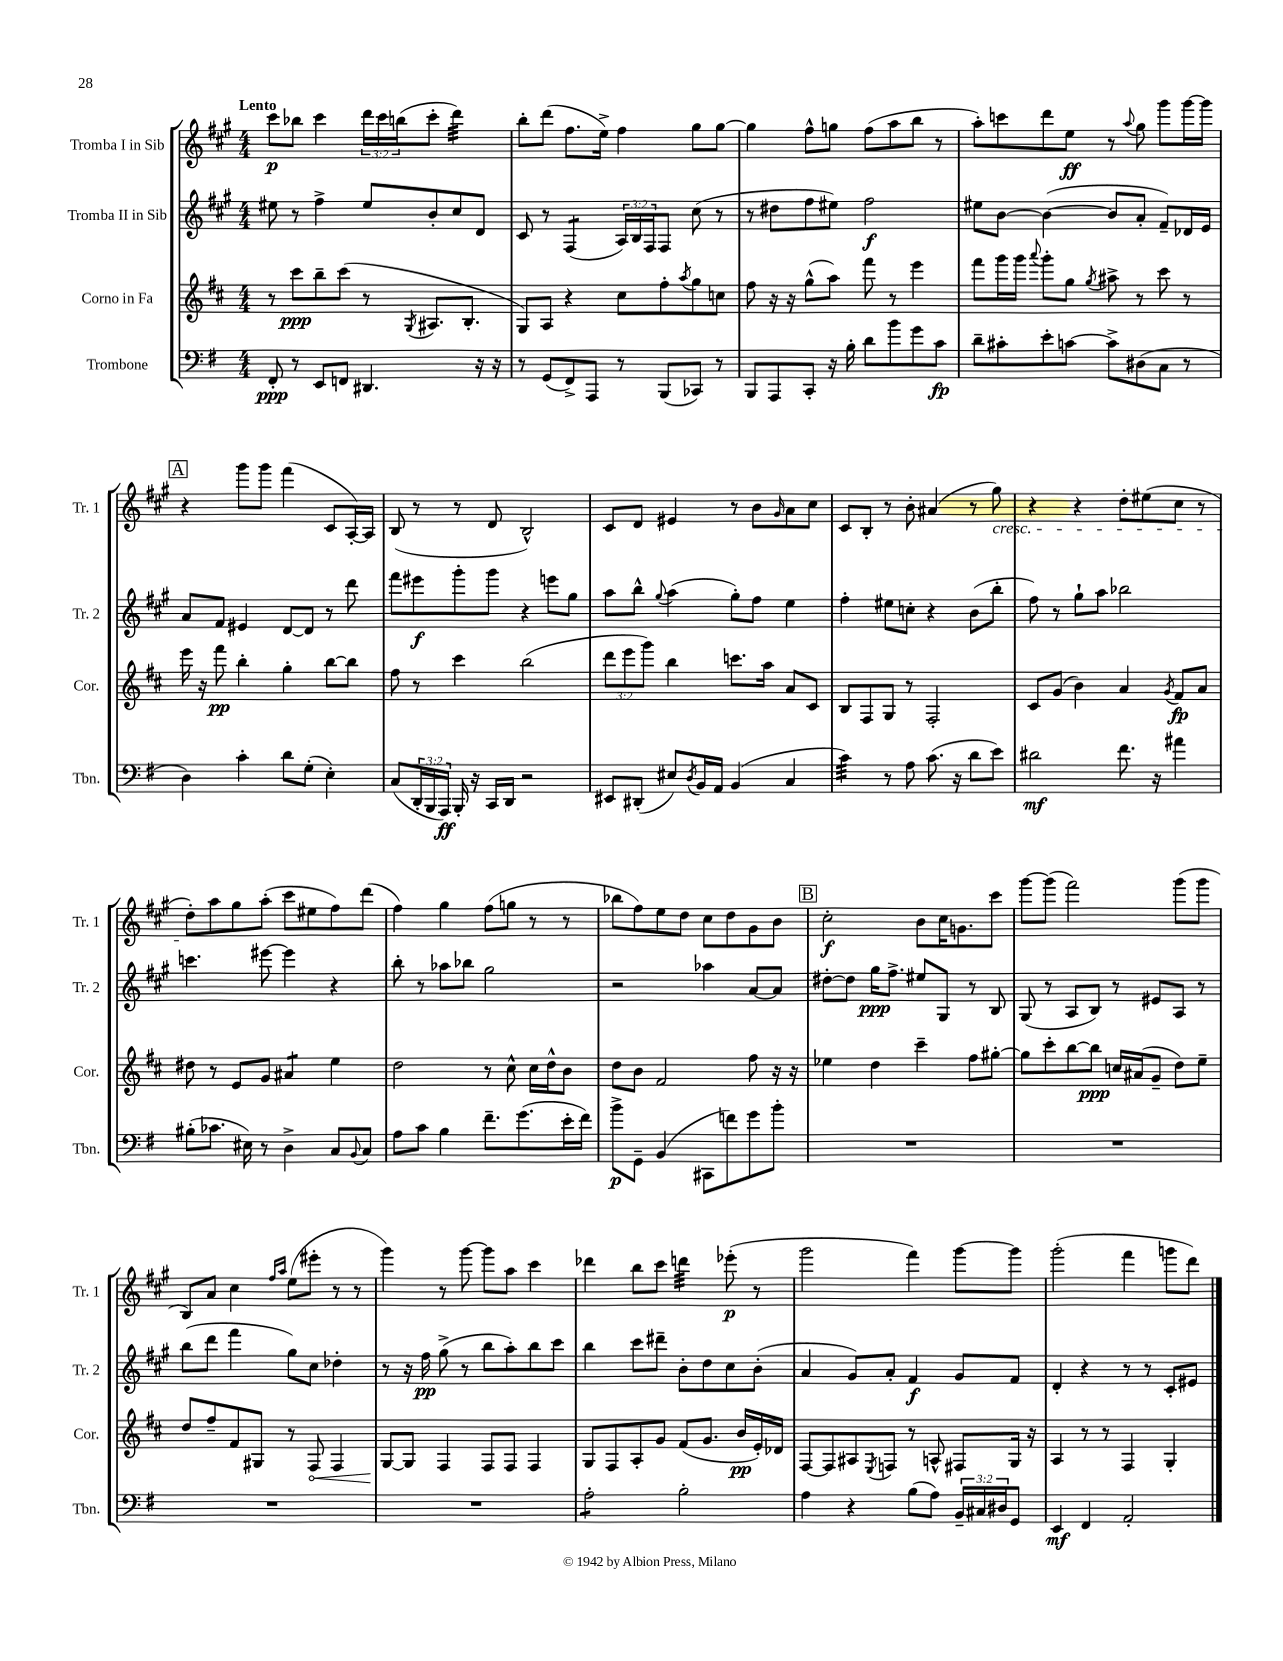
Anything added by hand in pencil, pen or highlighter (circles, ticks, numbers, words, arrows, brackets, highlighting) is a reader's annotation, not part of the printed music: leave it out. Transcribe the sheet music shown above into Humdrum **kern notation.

**kern	**kern	**kern	**kern
*staff4	*staff3	*staff2	*staff1
*clefF4	*clefG2	*clefG2	*clefG2
*k[f#]	*k[f#c#]	*k[f#c#g#]	*k[f#c#g#]
*M4/4	*M4/4	*M4/4	*M4/4
8FF#'/	8r	8ee#\	8ccc#\L
8r	8ccc#\L	8r	8bb-\J
8EE/L	8bb~\	4ff#^\	4ccc#\
8FF/J	(8ccc#\J	.	.
4.DD#/	8r	8ee#/L	24ddd\LL
.	.	.	24ccc#\
.	.	.	(24bb\J
.	8qG/	.	.
.	8.A#/L	8b'/	8ccc#'\J
.	.	8cc#/	4ddd\)
.	8.B'/J	.	.
16r	.	8d/J	.
16r	.	.	.
=	=	=	=
8r	8G/L)	8c#/	8bb'\L
(8GG/L	8A/J	8r	(8ddd\J
8FF#^/)	4r	(4F#/	8.ff#\L
8AAA/J	.	.	.
.	.	.	16ee^\Jk)
8r	8cc#\L	24A/LL)	4ff#\
.	.	24B/	.
.	.	24F#/J	.
(8BBB/L	8ff#'\	8F#/J	.
.	8qaa/	.	.
8CC-/J)	8gg\	(8cc#\	8gg#\L
8r	8cc\J	8r	[8gg#\J
=	=	=	=
8BBB/L	8ff#\	8r	4gg#\]
8AAA/	16r	8dd#\L	.
.	16r	.	.
8CC'/J	(8gg^^\L	8ff#\	8ff#^^\L
16r	8aa\J)	8ee#\J)	8gg\J
16B'\	.	.	.
8d\L	8fff#\	2ff#\	(8ff#\L
8b\	8r	.	8aa\
8g\	4eee\	.	8bb\J
8c\J	.	.	8r
=	=	=	=
8d~\L	8fff#\L	8ee#\L	8aa'\L)
8c#'\	16ggg\L	[8b\J	8ccc\
.	16ggg\JJ	.	.
.	8qqaaa/	.	.
8e'\	8ggg'\L	(4b\_	8ddd\
[8c\J	8gg\J	.	8ee\J
.	8qgg/	.	.
8c^\]L	8aa#^\	8b/]L	8r
.	.	.	8qqaa/
(8D#\	8r	8a'/J	8gg#\
8C\J	8ccc#\	8f#~/L)	8ggg#\L
8r	8r	16d-/L	[16ggg#\L
.	.	16e/JJ	16ggg#\]JJ
=	=	=	=
4D\)	16eee\	8a/L	4r
.	16r	.	.
.	8fff#\	8f#/J	.
4c'\	4bb'\	4e#/	8ggg#\L
.	.	.	8ggg#\J
8d\L	4gg'\	[8d/L	(4fff#\
(8G'\J	.	8d/]J	.
4E'\)	[8bb\L	8r	8c#/L
.	8bb\]J	8ddd\	[16A'/L)
.	.	.	16A/]JJ
=	=	=	=
(8C/L	8ff#\	8fff#\L	(8B/
24DD'/L	8r	8eee#\	8r
24BBB/	.	.	.
24AAA/JJ)	.	.	.
16BBB'/	4ccc#\	8ggg#'\	8r
16r	.	.	.
16CC/LL	.	8ggg#\J	8d/
16DD/JJ	.	.	.
2r	(2bb\	4r	2B^^/)
.	.	8eee\L	.
.	.	8gg#\J	.
=	=	=	=
8EE#/L	12ddd\L	8aa\L	8c#/L
.	12eee\	.	.
(8DD#'/J	.	8bb^^\J	8d/J
.	12ggg\J)	.	.
.	.	8qqgg#/	.
8E#/L)	4bb\	(4aa\	4e#/
8qD/	.	.	.
16BB/L	.	.	.
16AA/JJ	.	.	.
(4BB/	8.ccc\L	8gg#'\L)	8r
.	.	8ff#\J	8b\L
.	16aa\Jk	.	.
.	.	.	16qqg#/
4C/	8a/L	4ee\	8a\
.	8c#/J	.	8cc#\J
=	=	=	=
4c\)	8B/L	4ff#'\	8c#/L
.	8F#/	.	8B'/J
8r	8G/J	8ee#\L	8r
8A\	8r	8cc'\J	8b'\
(8.c\	2F#'/	4r	(4a#/
16r	.	.	.
8d\L	.	(8b\L	8r
8e\J)	.	8bb'\J	8gg#\)
=	=	=	=
2d#\	8c#/L	8ff#\)	4r
.	(8g/J	8r	.
.	4b\)	8gg#`\L	4r
.	.	8aa\J	.
8.f#\	4a/	2bb-\	8dd'\L
.	.	.	(8ee#\
16r	.	.	.
.	8qg/	.	.
4a#\	8f#/L	.	8cc#\J
.	8a/J	.	8r
=	=	=	=
(8B#'\L	8dd#\	4.ccc\	8dd'\L)
8.c-\J	8r	.	8aa\
.	8e/L	.	8gg#\
16E#\)	.	.	.
8r	8g/J	[8eee#\	(8aa'\J
4D^\	4a#/	4eee#\]	8ccc#\L
.	.	.	8ee#\
8C/L	4ee\	4r	8ff#\)
8qqBB/	.	.	.
8C/J	.	.	(8ddd\J
=	=	=	=
8A\L	2dd\	8bb'\	4ff#\)
8c\J	.	8r	.
4B\	.	8aa-\L	4gg#\
.	.	8bb-\J	.
8.f#~\L	8r	2gg#\	(8ff#\L
.	8cc#^^\	.	8gg\J
(8.g\	.	.	.
.	16cc#\LL	.	8r
.	16dd^^\J	.	.
16e'\L	8b\J	.	8r
16f#\JJ)	.	.	.
=	=	=	=
8b^\L	8dd\L	2r	8bb-\L
8GG~\J	8b\J	.	8ff#\)
(4BB/	2f#/	.	8ee\
.	.	.	8dd\J
8CC#\L	.	4aa-\	8cc#\L
8f\)	.	.	8dd\
8g\	8ff#\	[8a/L	8g#\
8b'\J	16r	8a/]J	8b\J
.	16r	.	.
=	=	=	=
1r	4ee-\	[8dd#'\L	2cc#'\
.	.	8dd#\]J	.
.	4dd\	16gg#\LK	.
.	.	8.ff#^\J	.
.	4ccc#~\	8ee#/L	8b\L
.	.	8G#/J	16cc#\K
.	.	.	8.g\
.	8ff#\L	8r	.
.	[8gg#'\J	8B/	8ccc#\J
=	=	=	=
1r	8gg#\]L	(8G#/	[8ggg#\L
.	8ccc#'\	8r	(8ggg#\]J
.	[8bb\	8A/L	2fff#\)
.	8bb\]J	8B/J)	.
.	16cc/LL	8r	.
.	(16a#/J	.	.
.	8g~/J	8e#/L	.
.	8dd\L)	8A/J	(8ggg#\L
.	8ee~\J	8r	8ggg#\J
=	=	=	=
1r	8dd/L	(8bb\L	8B/L)
.	8ff#~/	8ddd\J	8a/J
.	8f#/	4fff#\	4cc#\
.	8G#/J	.	.
.	.	.	16qqff#/LL
.	.	.	16qqaa/JJ
.	8r	8gg#\L)	(8ee\L
.	8F#/	8cc#\J	8eee#'\J
.	4F#/	4dd-'\	8r
.	.	.	8r
=	=	=	=
1r	[8G/L	8r	4ggg#\)
.	8G/]J	16r	.
.	.	16ff#\	.
.	4F#/	(8gg#^\	8r
.	.	8r	[8ggg#\
.	8F#/L	8bb\L	8ggg#\]L
.	8F#/J	8aa'\)	8aa\J
.	4F#/	8bb\	4ccc#\
.	.	8ccc#\J	.
=	=	=	=
2A'\	8G/L	4bb\	4ddd-\
.	8F#/	.	.
.	8A'/	8ccc#\L	8bb\L
.	8g/J	8ddd#~\J	8ccc#\J
2B'\	(8f#/L	8b'\L	4ddd\
.	8.g/J	8dd\	.
.	.	8cc#\	(8eee-'\
.	16b/LL	.	.
.	16e'/)	(8b'\J	8r
.	16d-/JJ	.	.
=	=	=	=
4A\	[8F#/L	4a/	2ggg#\
.	8F#/]	.	.
4r	8A#/	8g#/L)	.
.	8qE/	.	.
.	8F/J	8a'/J	.
(8B\L	8r	4f#/	4fff#\)
8A\J)	8A^^/	.	.
24BB~/LL	8F#/L	8g#/L	[8ggg#\L
24C#/	.	.	.
24D#/J	.	.	.
8GG/J	16G/Jk	8f#/J	8ggg#\]J
.	16r	.	.
=	=	=	=
4EE/	4A/	4d'/	(2ggg#'\
4FF#/	8r	4r	.
.	8r	.	.
2AA'/	4F#/	8r	4fff#\
.	.	8r	.
.	4G'/	8c#'/L	8ggg\L
.	.	8e#/J	8ddd\J)
==	==	==	==
*-	*-	*-	*-
